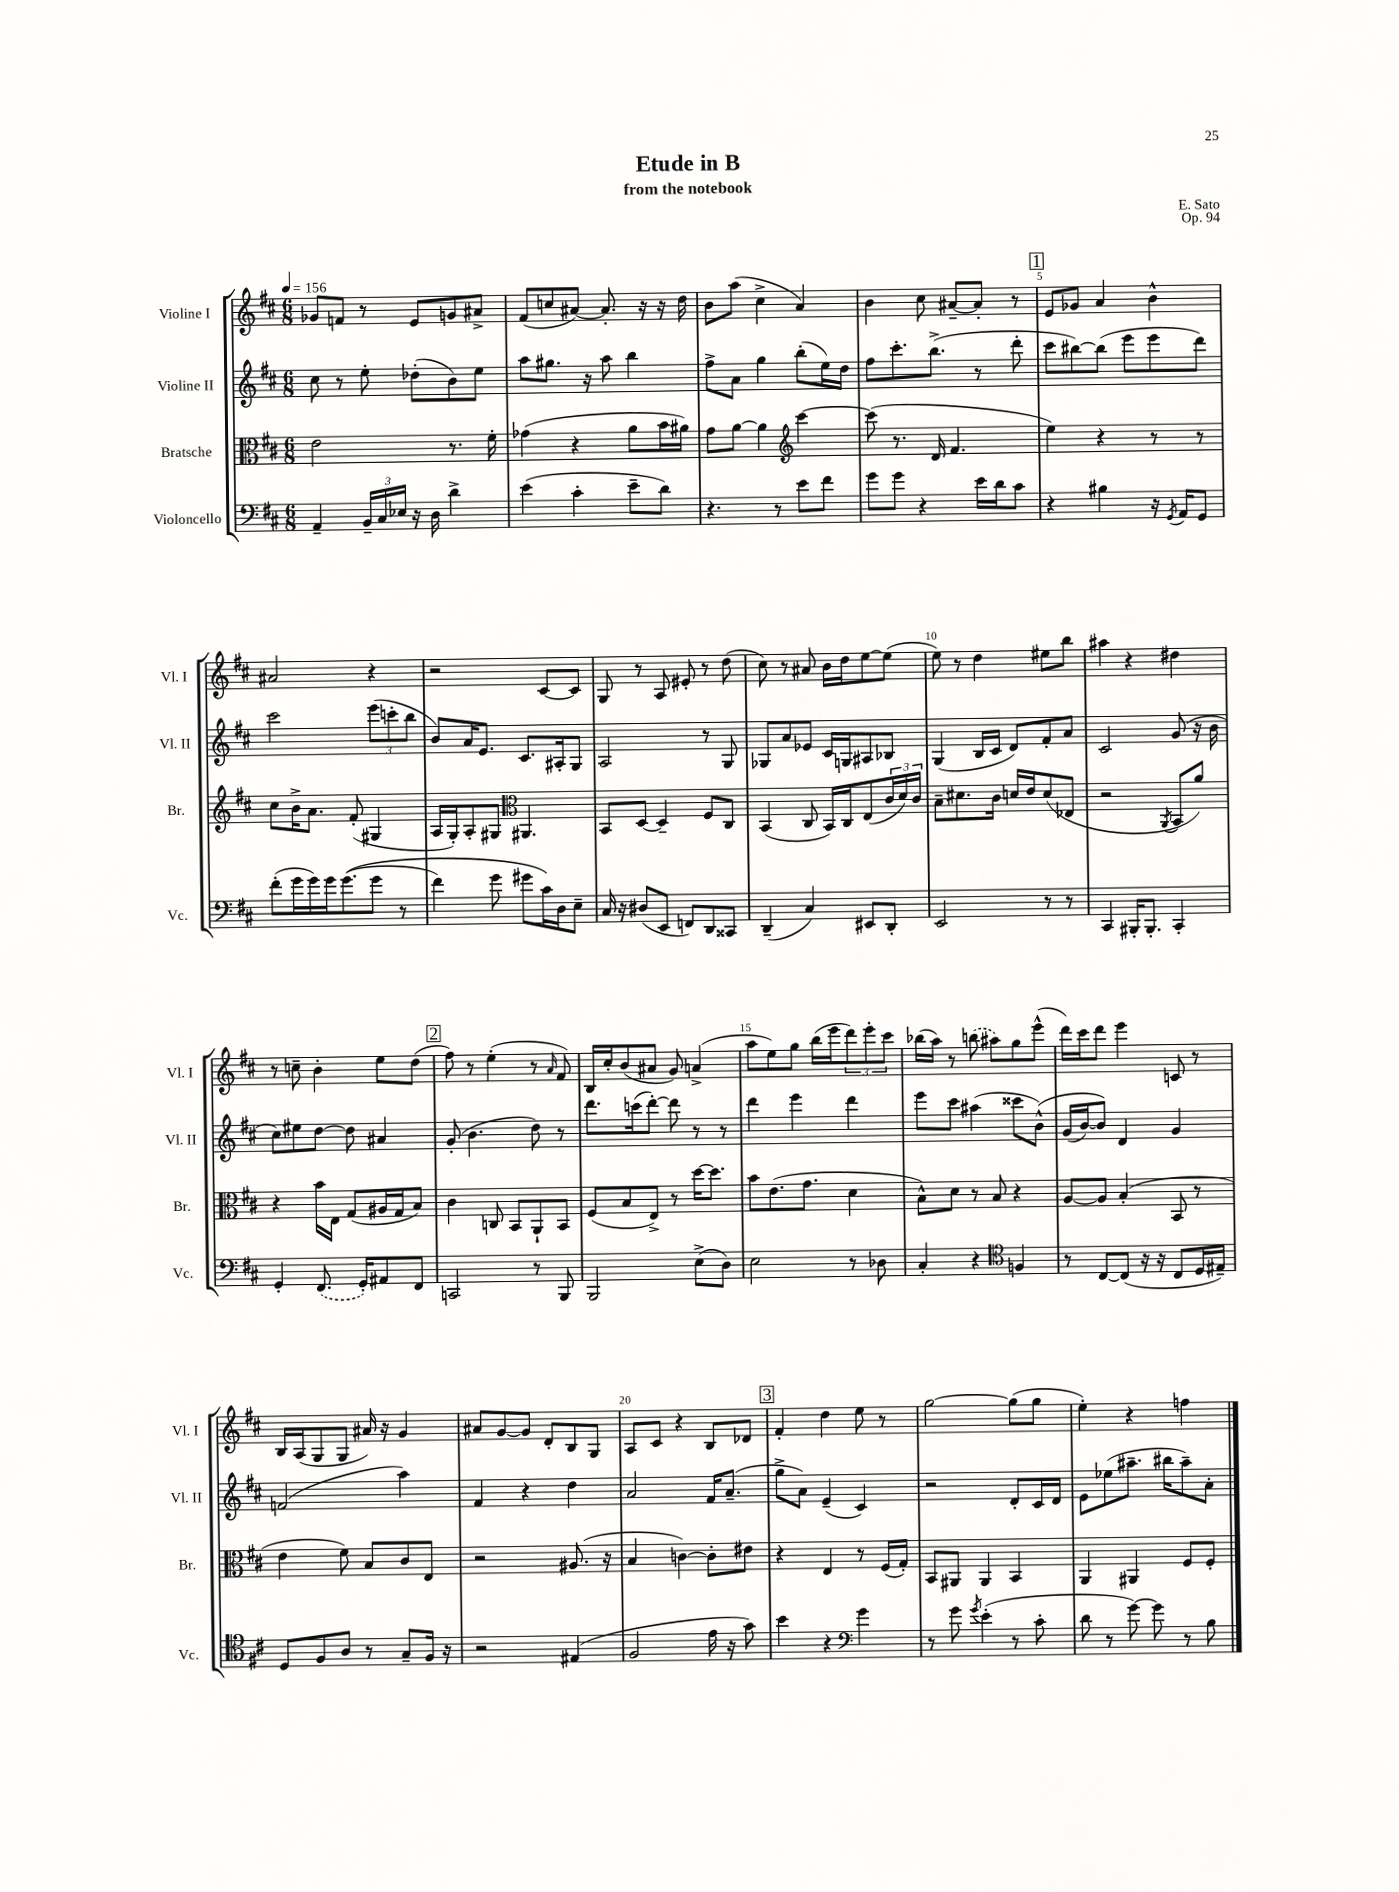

**kern	**kern	**kern	**kern
*staff4	*staff3	*staff2	*staff1
*clefF4	*clefC3	*clefG2	*clefG2
*k[f#c#]	*k[f#c#]	*k[f#c#]	*k[f#c#]
*M6/8	*M6/8	*M6/8	*M6/8
*MM156	*MM156	*MM156	*MM156
4AA~/	2e\	8cc#\	8g-/L
.	.	8r	8f/J
24BB~/LL	.	8ee'\	8r
24C#/	.	.	.
24E-/JJ	.	.	.
16r	.	(8dd-'\L	8e/L
16D\	.	.	.
4d^\	8.r	8b\)	8g/
.	.	8ee\J	8a#^/J
.	16f#'\	.	.
=	=	=	=
(4e\	(4g-\	8aa\L	(8f#/L
.	.	8.gg#\J	8cc/
4c#'\	4r	.	[8a#/J)
.	.	16r	.
.	.	8aa\	8.a#'/]
8e~\L	8a\L	4bb\	.
.	.	.	16r
8d\J)	16b\L	.	16r
.	16a#\JJ)	.	16dd\
=	=	=	=
4.r	8g\L	8ff#^\L	8b\L
.	[8a\J	8a\J	(8aa\J
.	4a\]	4gg\	4cc#^\
8r	.	.	.
*	*clefG2	*	*
8e\L	[4ccc#\	(8bb'\L	4a/)
8f#\J	.	16ee\L)	.
.	.	16dd\JJ	.
=	=	=	=
8g\L	(8ccc#\]	8ff#\L	4b\
8g\J	8.r	8.ccc#'\	.
4r	.	.	8cc#\
.	16d/	(8.bb^\J	.
.	4.f#/	.	[8a#~/L
16e\LL	.	8r	8a#'/]J
16d\J	.	.	.
8c#\J	.	8ddd'\	8r
=	=	=	=
4r	4ee\)	8ccc#\L	8e/L
.	.	[8bb#\)	8g-/J
4B#\	4r	(8bb#\]J	4a/
.	.	8eee\L	.
16r	8r	8eee\	4b^^\
8qGG/	.	.	.
16AA/LK	.	.	.
8GG/J	8r	8ddd\J)	.
=	=	=	=
(8f#'\L	8cc#\L	2ccc#\	2a#/
16g\L	16b^\K	.	.
16g\)	8.a\J	.	.
16g\J	.	.	.
&((8.g\	.	.	.
.	(8f#'/	.	.
8g\J	4G#/	(12eee\L	4r
.	.	12ccc'\	.
8r	.	.	.
.	.	12bb\J	.
=	=	=	=
4f#\)	16A/LL	8b/L)	2r
.	16G'/J)	.	.
.	8A'/	16a/K	.
.	.	8.e/J	.
8g\	8G#/J	.	.
*	*clefC3	*	*
8g#\L	4.AA#/	8.c#/L	.
16c#\L&)	.	.	[8c#/L
16D\J	.	16A#'/k	.
8E~\J	.	8G/J	8c#/]J
=	=	=	=
16C#/	8BB/L	2A/	8G/
16r	.	.	.
(8D#/L	[8D/J	.	8r
8EE/J	4D~/]	.	8A/
8FF/L)	.	.	8e#'/
8DD/	8F#/L	8r	8r
8CC##/J	8C#/J	8G/	(8dd\
=	=	=	=
(4DD~/	(4BB/	8G-/L	8cc#\)
.	.	8a/	8r
4C#/)	8C#/	8e-/J	8a#/
.	16BB/LL)	16c#/LL	16b\LL
.	16C#/J	16G/J	16dd\J
8EE#/L	(8E/	8A#/	[8ee\
8DD'/J	24c#/L	8B-/J	(8ee\]J
.	24d/)	.	.
.	24c#/JJ	.	.
=	=	=	=
2EE/	8B~\L	(4G/	8ee\)
.	8.d#\	.	8r
.	.	16B/LL	4dd\
.	16c#\Jk	16c#/JJ	.
.	16d/LL	8d/L)	.
.	16e/J	.	.
8r	(8d/	8f#'/	8ee#\L
8r	8E-/J	8a/J	8bb\J
=	=	=	=
4CC#/	2r	2c#/	4aa#\
16BBB#'/LK	.	.	4r
8.BBB#'/J	.	.	.
.	8qAA/	.	.
4CC#'/	8BB/L	(8g/	4dd#\
.	8a/J)	16r	.
.	.	16b\	.
=	=	=	=
4GG'/	4r	8cc#\L)	8r
.	.	8ee#\	8cc~\
(8.FF#/	16b\LL	[8dd\J	4b'\
.	16E\JJ	.	.
.	(8G/L	8dd\]	.
16GG'/LK)	.	.	.
8AA#/	16A#/L	4a#/	8ee\L
.	16G/J	.	.
8FF#/J	8B/J)	.	(8dd\J
=	=	=	=
2CC/	4c#\	(8g'/	8ff#\)
.	.	4.b\	8r
.	8C/	.	(4ee'\
.	8BB/L	.	.
8r	8AA`/	8dd\)	8r
.	.	.	16qqa/
8BBB/	8BB/J	8r	8f#/)
=	=	=	=
2BBB/	(8F#/L	8.ddd\L	16B/LL
.	.	.	16cc#'/J
.	8B/	.	(8b/
.	.	(16ccc\k	.
.	8E^/J)	[8ddd'\J)	8a#/J
.	8r	8ddd\]	8g/)
(8E^\L	[16dd\LK	8r	(4a^/
.	8.dd\]J	.	.
8D\J)	.	8r	.
=	=	=	=
2E\	8b\L	4ddd\	8aa\L
.	(8.e\	.	8ee\)
.	.	4eee\	8gg\J
.	8.g\J	.	.
.	.	.	(16bb\LL
.	.	.	16eee\J
8r	4d\	4ddd\	12ddd\)
.	.	.	12eee'\
8D-\	.	.	.
.	.	.	12ccc#\J
=	=	=	=
4C#'/	8B^^\L)	8eee\L	(16bb-\LL
.	.	.	16aa\JJ)
.	8d\J	8ccc#\J	8r
4r	8r	(4aa#\	(8bb\
.	8B/	.	8aa#\L)
*clefC4	*	*	*
4F/	4r	8ccc##\L	8gg\
.	.	&(8b^^\J)	(8eee^^\J
=	=	=	=
8r	[8A/L	(16g/LL	16ddd\LL)
.	.	[16b/J)	16ccc#\J
[8C#/L	8A/]J	8b/]J&)	8ddd\J
(8C#/]J	(4B'/	4d/	4eee\
16r	.	.	.
16r	.	.	.
8C#/L	8BB/	4g/	8c/
16D/L	8r	.	8r
16E#~/JJ)	.	.	.
=	=	=	=
8D/L	4e\	(2f/	16B/LL
.	.	.	(16A/J
8F#/	.	.	8G/
8A/J	8f#\)	.	8G/J
8r	8B/L	.	16a#/)
.	.	.	16r
8G~/L	8c#/	4aa\)	4g/
16F#/Jk	8E/J	.	.
16r	.	.	.
=	=	=	=
2r	2r	4f#/	8a#/L
.	.	.	[8g/
.	.	4r	8g/]J
.	.	.	8d'/L
(4E#/	(8.A#/	4dd\	8B/
.	.	.	8G/J
.	16r	.	.
=	=	=	=
2F#/	4B/	2a/	8A/L
.	.	.	8c#/J
.	[4c\)	.	4r
16e\	8c'\]L	16f#/LK	8B/L
16r	.	(8.a~/J	.
8g\)	8e#\J	.	8d-/J
=	=	=	=
4b\	4r	8gg^\L	4f#'/
.	.	8a\J)	.
4r	4E/	(4e~/	4dd\
*clefF4	*	*	*
4g\	8r	4c#/)	8ee\
.	(16F#/LL	.	8r
.	16G'/JJ)	.	.
=	=	=	=
8r	8BB/L	2r	[2gg\
8g\	8AA#/J	.	.
8qg/	.	.	.
(4e'\	4AA#/	.	.
8r	4BB/	8d'/L	(8gg\]L
8c#'\	.	16c#/L	8gg\J
.	.	16d/JJ	.
=	=	=	=
8d\	4AA/	8e\L	4ee'\)
8r	.	(8ee-\	.
[8g\)	4AA#/	8.aa#~\J	4r
8g\]	.	.	.
.	.	16bb#\LK	.
8r	8F#/L	8aa#~\)	4ff\
8B\	8F#'/J	8a'\J	.
==	==	==	==
*-	*-	*-	*-
